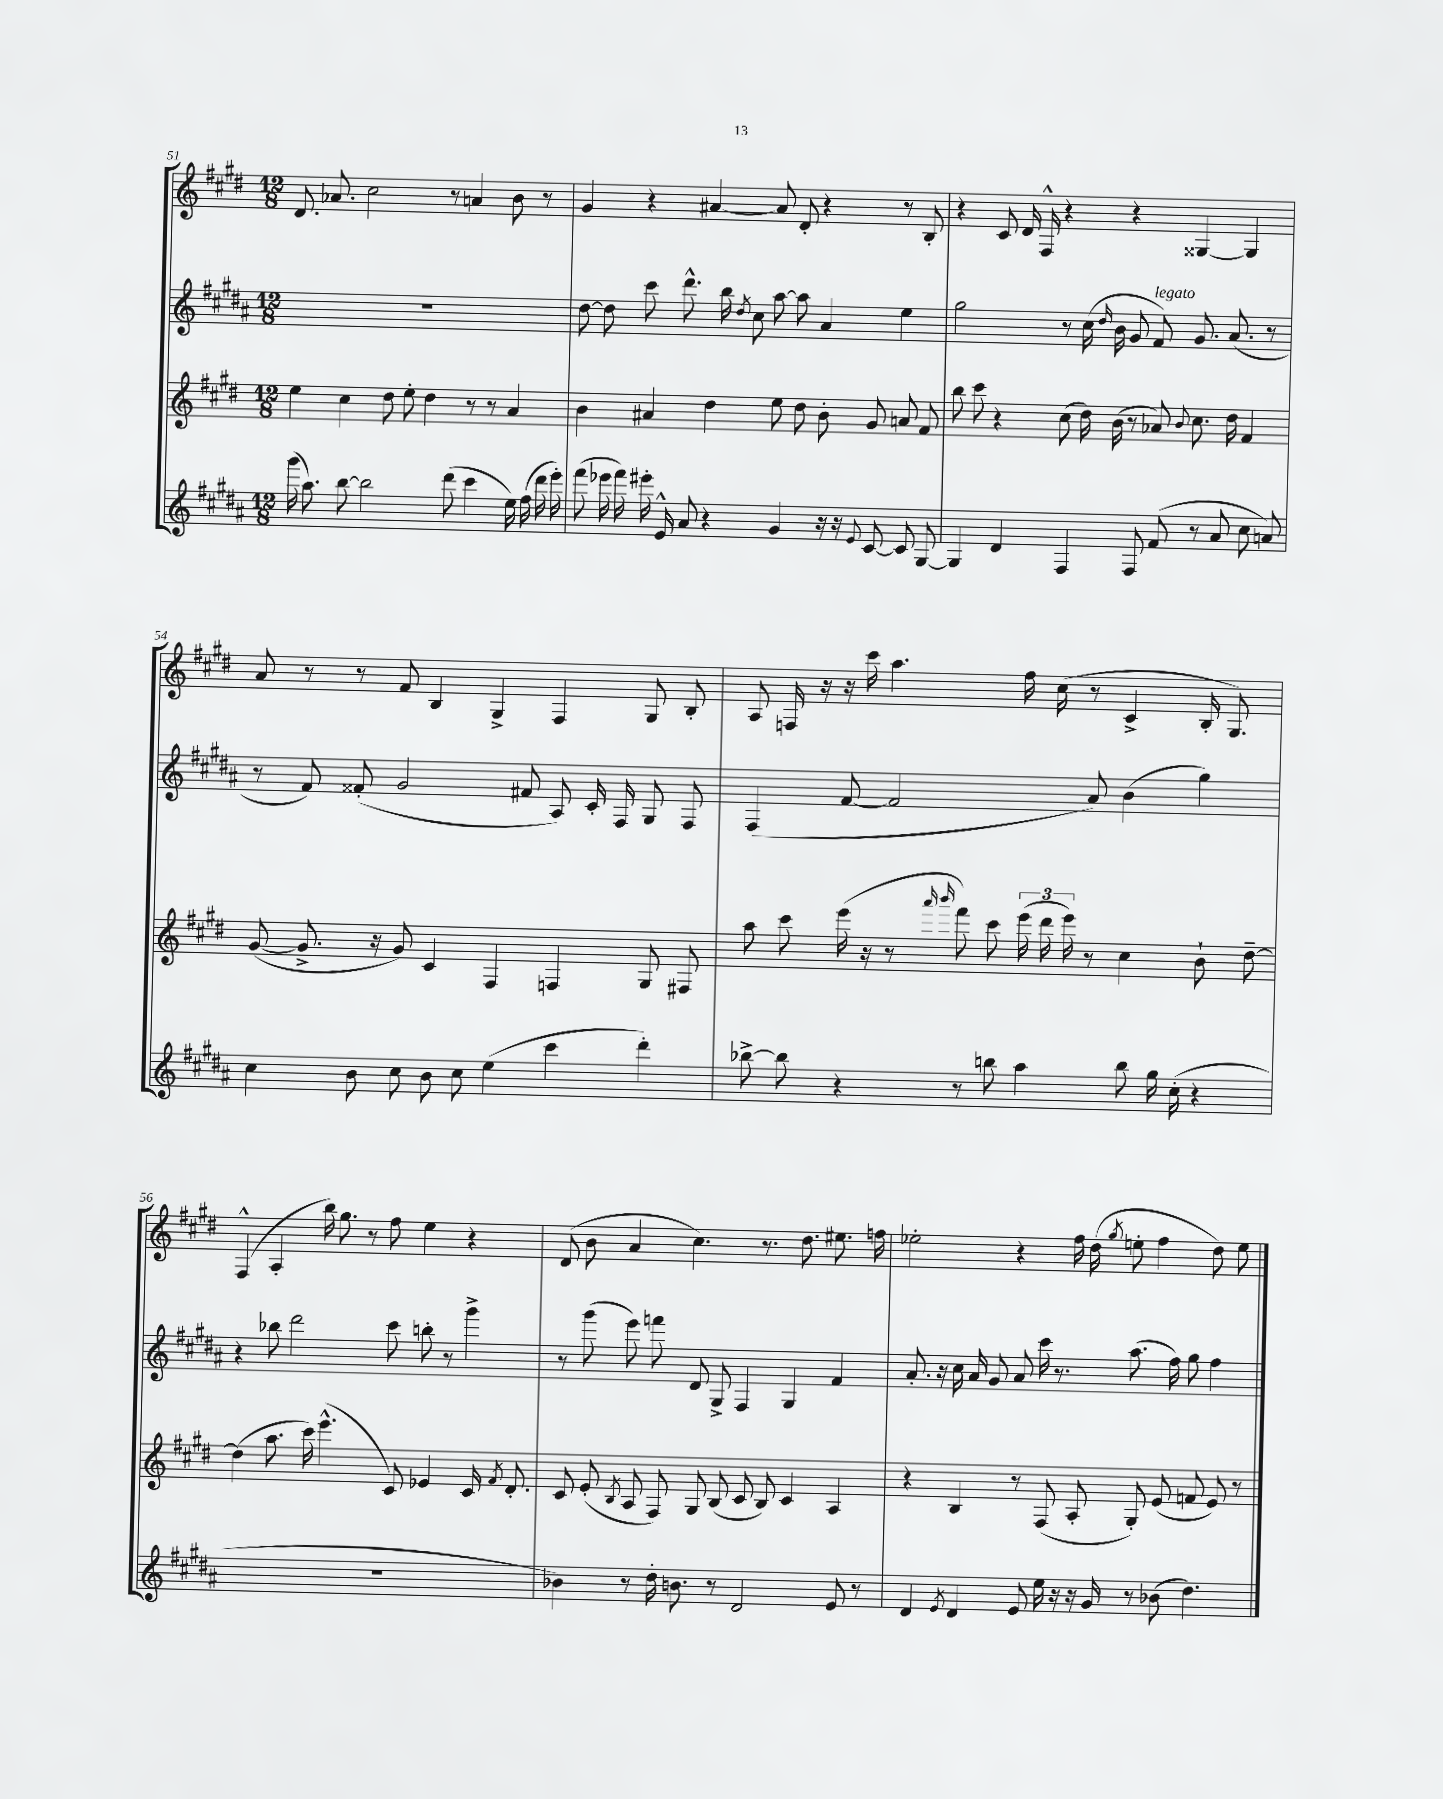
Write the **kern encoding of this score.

**kern	**kern	**kern	**kern
*staff4	*staff3	*staff2	*staff1
*clefG2	*clefG2	*clefG2	*clefG2
*k[f#c#g#d#a#]	*k[f#c#g#d#]	*k[f#c#g#d#a#]	*k[f#c#g#d#]
*M12/8	*M12/8	*M12/8	*M12/8
(16ggg#	4ee	1.r	8.d#
8.aa#)	.	.	.
.	.	.	8.a-
[8bb	4cc#	.	.
2bb]	.	.	2cc#
.	8dd#	.	.
.	8ee'	.	.
.	4dd#	.	.
(8ddd#	.	.	8r
4ccc#	8r	.	4a
.	8r	.	.
16ee)	4a	.	8b
(16ff#	.	.	.
16ddd#	.	.	8r
16eee')	.	.	.
=	=	=	=
(8fff#	4b	[8dd#	4g#
16eee-	.	8dd#]	.
16fff#)	.	.	.
16eee#'	4a#	8ccc#	4r
16e^^	.	.	.
8a#	.	8.ddd#^^	.
4r	4dd#	.	[4a#
.	.	16bb	.
.	.	8qdd#	.
.	.	8cc#	.
4g#	8ee	[8aa#	8a#]
.	8dd#	8aa#]	8d#'
16r	8b'	4a#	4r
16r	.	.	.
8qqe	.	.	.
[8c#	8g#	.	.
8c#]	8a	4ee	8r
[8G#	8f#	.	8B'
=	=	=	=
4G#]	8bb	2gg#	4r
.	8ccc#	.	.
4d#	4r	.	8c#
.	.	.	16d#
.	.	.	16F#^^
4F#	(8cc#	8r	4r
.	16dd#)	(16cc#	.
.	.	16qqdd#	.
.	(16b	16b	.
8F#	8r	8g#	4r
(8f#	8a-)	8f#)	.
.	8qqb	.	.
8r	8.cc#	8.g#	[4G##
8a#	.	.	.
.	16dd#	(8.a#	.
8cc#	4f#	.	4G##]
8a)	.	8r	.
=	=	=	=
4cc#	([8g#	8r	8a
.	8.g#^]	8f#)	8r
8b	.	(8f##'	8r
.	16r	.	.
8cc#	8g#)	2g#	8f#
8b	4c#	.	4B
8cc#	.	.	.
(4ee	4F#	.	4G#^
.	.	8f#	.
4ccc#	4F	8A#)	4F#
.	.	16c#'	.
.	.	16F#	.
4ddd#')	8G#	8G#	8G#
.	8F#	8F#	8B'
=	=	=	=
[8bb-^	8aa	(4F#	8A
8bb-]	8ccc#	.	16F
.	.	.	16r
4r	(16eee	[8f#	16r
.	16r	.	16ccc#
.	8r	2f#]	4.aa
.	16qqaaa	.	.
.	16qqbbb	.	.
8r	8fff#)	.	.
8bb	8ccc#	.	.
4aa#	(24eee	.	16ff#
.	24ddd#	.	.
.	.	.	(16cc#
.	24eee)	.	.
.	8r	8a#)	8r
8bb	4cc#	(4b	4c#^
16gg#	.	.	.
(16cc#'	.	.	.
4r	8b`	4gg#)	16B'
.	.	.	8.G#)
.	[8dd#~	.	.
=	=	=	=
1.r	(4dd#]	4r	(4F#^^
.	8.aa	8bb-	4A'
.	.	2ddd#	.
.	16ccc#)	.	.
.	(4.eee^^	.	16bb)
.	.	.	8.gg#
.	.	.	8r
.	8c#)	8ccc#	8ff#
.	4e-	8bb'	4ee
.	.	8r	.
.	16c#	4ggg#^	4r
.	8qf#	.	.
.	8.d#'	.	.
=	=	=	=
4b-)	8c#	8r	(8d#
.	(8e'	(8ggg#	8b
.	8qB	.	.
8r	8A	8eee)	4a
16dd#'	8F#)	8fff	.
8.b	.	.	.
.	8G#	8d#	4.cc#)
8r	(8B	8G#^	.
2d#	8c#	4F#	.
.	8B)	.	8.r
.	4c#	4G#	.
.	.	.	8.dd#
8e	4A	4f#	8.ee#
8r	.	.	.
.	.	.	16ff
=	=	=	=
4d#	4r	8.a#'	2ee-'
.	.	16r	.
8qe	.	.	.
4d#	4B	16cc#	.
.	.	16a#	.
.	.	8g#	.
8e	8r	8a#	4r
16ee	(8F#	16ccc#	.
16r	.	8.r	.
16r	8A'	.	16ff#
16g#	.	.	(16dd#
.	.	.	8qgg#
8r	8G#')	(8.aa#	8ee'
(8b-	(8e	.	4ff#
.	.	16ff#)	.
4.dd#)	8f	8gg#	.
.	8e)	4ff#	8dd#)
.	8r	.	8ee
==	==	==	==
*-	*-	*-	*-
